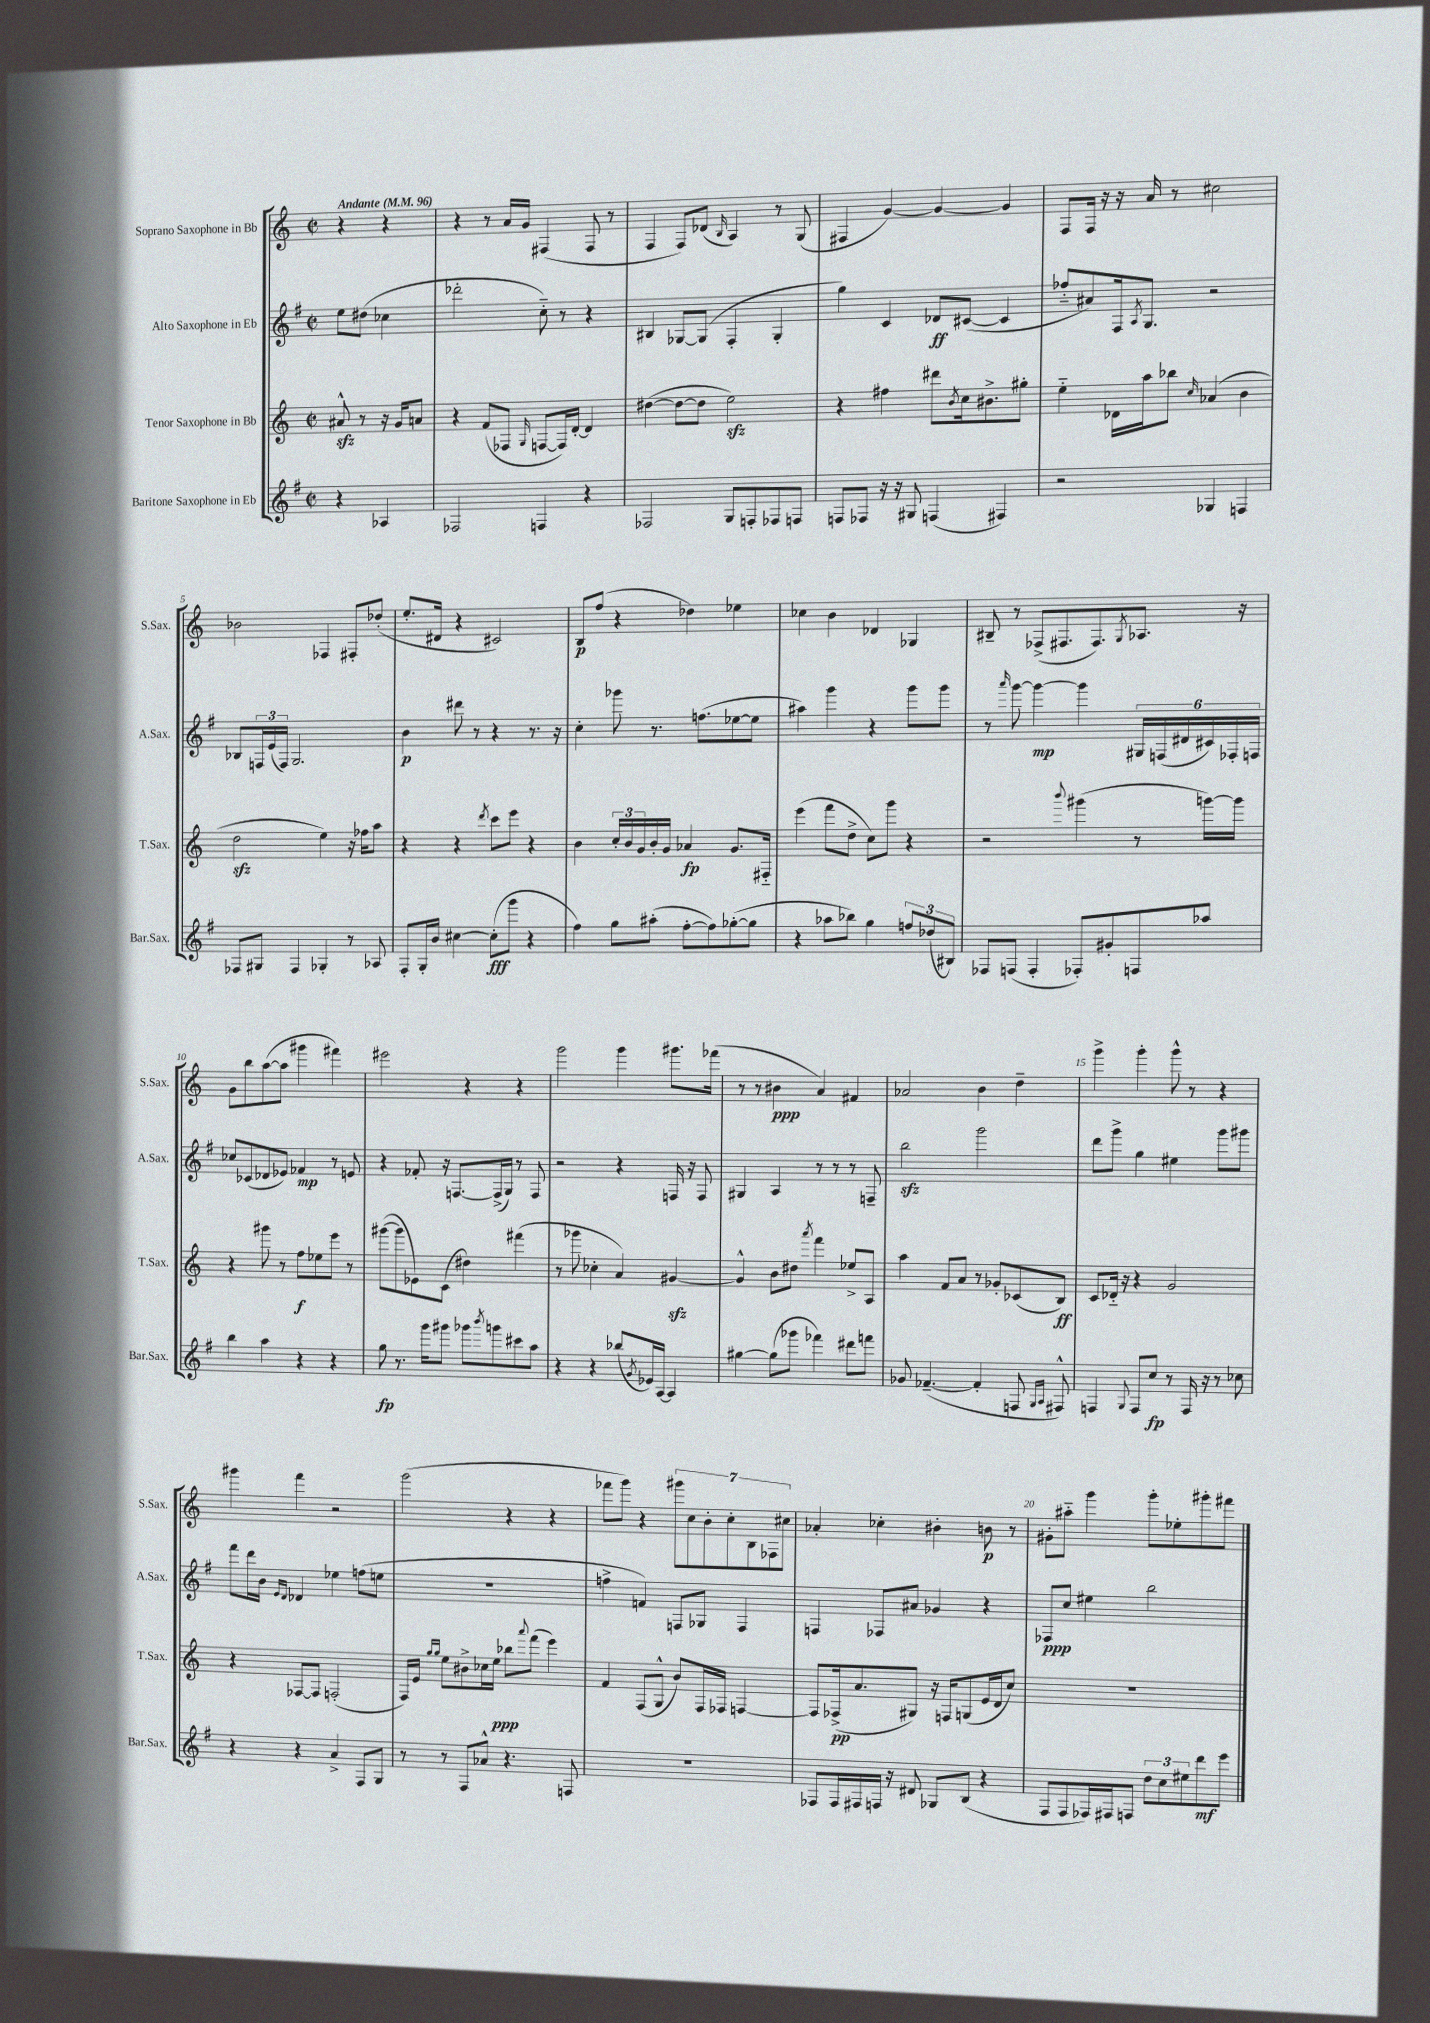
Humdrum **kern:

**kern	**kern	**kern	**kern
*staff4	*staff3	*staff2	*staff1
*clefG2	*clefG2	*clefG2	*clefG2
*k[f#]	*k[]	*k[f#]	*k[]
*M2/2	*M2/2	*M2/2	*M2/2
*met(c|)	*met(c|)	*met(c|)	*met(c|)
*MM96	*MM96	*MM96	*MM96
4r	8a#^^/	8ee\L	4r
.	8r	(8dd#\J	.
4A-/	16r	4cc-\	4r
.	16g/LK	.	.
.	8a/J	.	.
=	=	=	=
2F-/	4r	2ddd-'\	4r
.	(8f/L	.	8r
.	8F-/J	.	16a/LL
.	.	.	16g/JJ
.	16qqG/	.	.
4F/	[8F/L	8cc'~\)	(4F#/
.	16F/]L)	8r	.
.	[16d'/JJ	.	.
4r	4d/]	4r	8F#/
.	.	.	8r
=	=	=	=
2F-/	([4dd#\	4B#/	4F/
.	8dd#\_L	[8G-/L	8F/L)
.	8dd#\]J	(8G-/]J	(8d-/J
.	.	.	16qqB/
8G/L	2ee\)	4F#'/	4A/)
8F'/	.	.	.
8F-/	.	4G-'/	8r
8F/J	.	.	(8G/
=	=	=	=
8F/L	4r	4gg\)	4F#/
8F-/J	.	.	.
16r	4ff#\	4c/	[4g/)
16r	.	.	.
8G#/	.	.	.
(4F/	8ddd#\L	8d-/L	4g/_
.	8qb/	.	.
.	16cc\k	([8c#/J	.
.	8.b#^\	.	.
4F#/)	.	4c#/]	4g/]
.	8gg#'\J	.	.
=	=	=	=
2r	4ee'~\	8ff-'~/L	8F/L
.	.	8a#/)	16F/Jk
.	.	.	16r
.	16d-\LL	16F#/k	16r
.	.	8qA/	.
.	16aa\J	8.G/J	16a/
.	8bb-\J	.	8r
.	16qqcc/	.	.
4G-/	(4a-/	2r	2cc#\
4F/	4b\	.	.
=	=	=	=
8F-/L	2dd\	8B-/L	2b-\
8G#/J	.	24F/L	.
.	.	(24e/	.
.	.	24F/JJ)	.
4F-/	.	2.G/	.
4G-'/	4ee\)	.	4F-/
8r	16r	.	8F#'/L
.	16ff-\LK	.	.
8A-/	8aa\J	.	(8dd-'/J
=	=	=	=
8F#'/L	4r	4b\	8.ee'/L
16G'/L	.	.	.
16b/JJ	.	.	16d#/Jk
[4cc#\	4r	8ddd#\	4r
.	.	8r	.
.	8qddd/	.	.
(8cc#'\]L	8ccc\L	4r	2c#/)
8ggg\J	8eee\J	.	.
4r	4r	8.r	.
.	.	16r	.
=	=	=	=
4ff#\)	4b\	4cc'\	8B/L
.	.	.	(8ff/J
8gg\L	24cc'/LL	8ggg-\	4r
.	24b/	.	.
.	24g/	.	.
(8aa#'\J	16b'/	8.r	.
.	16g/JJ	.	.
[8ff#'\L	4a-/	.	4dd-\)
.	.	(8.ff\L	.
8ff#\])	.	.	.
([8gg-'\	8.g/L	[8ee-\	4ee-\
8gg-\]J	.	8ee-\]J	.
.	16F#'~/Jk	.	.
=	=	=	=
4r	(4eee\	4aa#\)	4cc-\
8aa-\L	8fff\L	4ggg\	4b\
8bb-\J)	8dd^\J	.	.
4gg\	8cc\L)	4r	4d-/
.	8ggg\J	.	.
12ff/L	4r	8ggg\L	4G-/
(12dd-/	.	.	.
.	.	8ggg\J	.
12B#/J)	.	.	.
=	=	=	=
8F-/L	2r	8r	8B#~/
.	.	16qqaaa/	.
(8F/J	.	[8ggg\	8r
4F'/	.	4ggg\_	(8F-^/L
.	.	.	8.F#/
.	8qqbbb/	.	.
8F-'/L)	(4ggg#\	4ggg\]	.
.	.	.	8.F#/)
8g#'/	.	.	.
.	.	.	8qG/
8F/	8r	24G#/LL	8.A-/J
.	.	(24F/	.
.	.	24d#/	.
8aa-/J	[16ggg\LL)	24c#/)	.
.	.	24F-'/	.
.	16ggg\]JJ	.	16r
.	.	24F/JJ	.
=	=	=	=
4bb\	4r	8cc-/L	8g\L
.	.	(8c-/	8bb\
4aa\	8ggg#\	8d-/	([8aa\
.	8r	8e-/J)	8aa\]J
4r	8ff\L	4f-/	4ggg#\
.	8ee-\	.	.
4r	8eee\J	8r	4fff#\)
.	8r	8e/	.
=	=	=	=
8gg\	([8ggg#\L	4r	2eee#\
8.r	8ggg#\]	.	.
.	8e-\)	8f-'/	.
16ggg\LK	.	.	.
8ggg#\J	(8c\J	16r	.
.	.	[8.F/L	.
8ggg-\L	4dd#\)	.	4r
8qbbb/	.	.	.
8ggg\	.	(16F^/]L	.
.	.	16G/JJ)	.
8ccc#\	(4fff#\	8r	4r
8aa\J	.	8F/	.
=	=	=	=
4r	8r	2r	2ggg\
.	8ggg-\	.	.
4r	4cc-'\	.	.
(8bb-/L	4a/)	4r	4ggg\
8qg/	.	.	.
16e-/L)	.	.	.
[16A/JJ	.	.	.
4A/]	[4g#/	16F/	8.ggg#\L
.	.	16r	.
.	.	8F/	.
.	.	.	(16fff-\Jk
=	=	=	=
[4gg#\	4g#^^/]	4G#/	8r
.	.	.	8r
(8gg#\]L	8b\L	4A/	4b#\
8ggg-\J	8dd#\J	.	.
.	8qaaa/	.	.
4fff-\)	4fff\	8r	4a/)
.	.	8r	.
8ddd#\L	8ee-^/L	8r	4f#/
8fff\J	8A/J	8F~/	.
=	=	=	=
8g-/	4aa\	2bb\	2a-/
([4.f-~/	.	.	.
.	8f/L	.	.
.	8a/J	.	.
4f-'/]	8r	2ggg\	4b\
.	8g-'/L	.	.
8F/	(8c-/	.	4dd~\
16qqG/LL	.	.	.
16qqA/JJ	.	.	.
8F#^^/)	8B/J)	.	.
=	=	=	=
4F/	8c/L	8ddd\L	4ggg^\
.	16d-'~/Jk	8ggg^\J	.
.	16r	.	.
8qqG/	.	.	.
8F/L	4r	4gg\	4ggg'\
8cc/J	.	.	.
8r	2g/	4ee#\	8ggg^^\
16F/	.	.	8r
16r	.	.	.
8r	.	8ggg\L	4r
8cc-\	.	8ggg#\J	.
=	=	=	=
4r	4r	8fff#\L	4ggg#\
.	.	16ddd\L	.
.	.	16b\JJ	.
.	.	16qqe/LL	.
.	.	16qqd/JJ	.
4r	[8F-/L	4d-/	4fff\
.	8F-/]J	.	.
4a^/	(2F'/	4ee-\	2r
8F#/L	.	(8ff\L	.
8G/J	.	8ee\J	.
=	=	=	=
8r	16F/LL)	1r	(2ggg\
.	16e/JJ	.	.
.	16qqgg/LL	.	.
.	16qqgg/JJ	.	.
8r	8ee\L	.	.
8F#/L	8b#^\	.	.
8a-^^/J	16cc-\L	.	.
.	16ee\JJ	.	.
4.r	8bb-\L	.	4r
.	8qqaaa/	.	.
.	(8fff\J	.	.
.	4eee\)	.	4r
8F/	.	.	.
=	=	=	=
1r	4f/	4ff^\	8fff-\L
.	.	.	8ggg\J)
.	(8F/L	4f/)	4r
.	8G^^/J	.	.
.	8b/L)	8F/L	14ggg#\L
.	.	.	14cc\
.	16F/L	8G-/J	.
.	.	.	14b'\
.	16F-/JJ	.	.
.	.	.	14cc'\
.	[4F/	4F/	.
.	.	.	14B\
.	.	.	14F-\
.	.	.	14cc#\J
=	=	=	=
8F-/L	8F/]L	4F/	4a-'/
16F-/L	(16F-^/k	.	.
16F#/	8.a/	.	.
16F/JJ	.	8F-/L	4cc-'\
16r	.	.	.
8d#/	8G#/J)	8a#/J	.
8G-/L	16r	4g-/	4b#'\
.	16F/LK	.	.
(8B/J	(8G/	.	.
4r	16e/L	4r	8b\
.	16d/J	.	.
.	8cc/J)	.	8r
=	=	=	=
8F#/L	1r	8F-/L	8g#'\L
8F#/	.	8cc/J	8aa#'~\J
16F-/L)	.	4ee#\	4ggg\
16F#/J	.	.	.
8F/J	.	.	.
12dd\L	.	2bb\	8ggg'\L
12cc\	.	.	.
.	.	.	8ee-'\
12ee#\	.	.	.
8ddd\	.	.	8ggg#'\
8eee\J	.	.	8fff#\J
==	==	==	==
*-	*-	*-	*-
